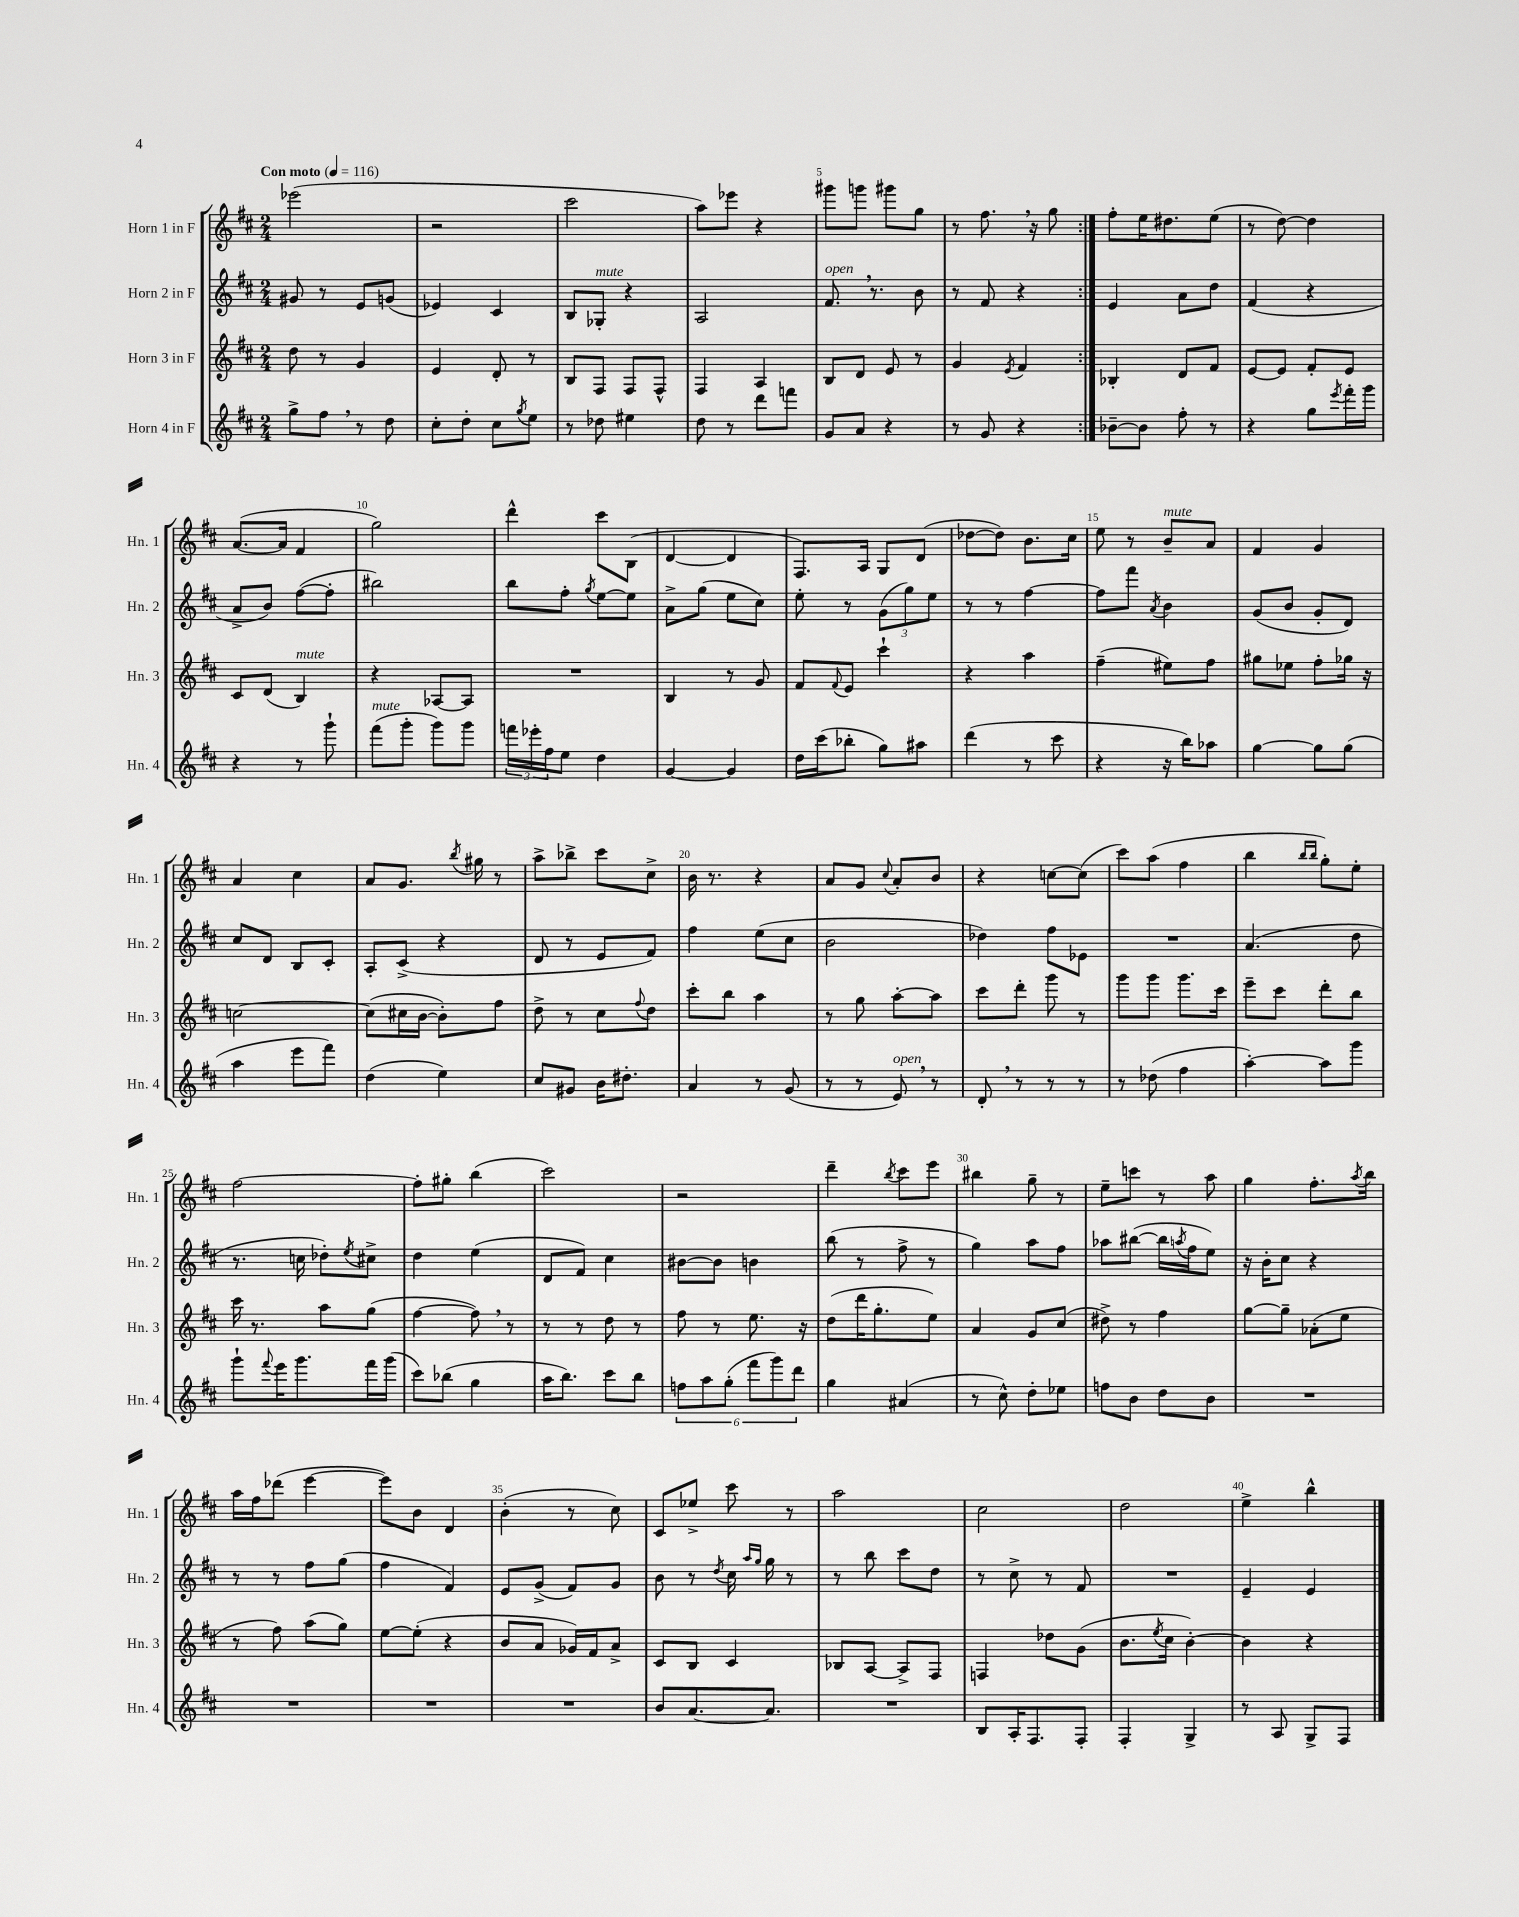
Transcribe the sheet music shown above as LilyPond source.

<<
\new StaffGroup <<
\new Staff = "s0" \with { instrumentName = "Horn 1 in F" shortInstrumentName = "Hn. 1" } {
    \clef treble \key d \major \numericTimeSignature \time 2/4 \tempo "Con moto" 4 = 116
    \repeat volta 2 { ees'''2( |
    r2 |
    cis'''2 |
    a''8) ees'''8 r4 |
    gis'''8 g'''8 gis'''8 g''8 |
    r8 fis''8. \breathe r16 g''8 | }
    fis''8-. e''16 dis''8. e''8( |
    r8 d''8~) d''4 |
    a'8.~( a'16 fis'4 |
    g''2) |
    d'''4-^ cis'''8 b8( |
    d'4~ d'4 |
    fis8.) a16 g8 d'8( |
    des''8~ des''8) b'8. cis''16 |
    e''8 r8 b'8--^\markup { \italic "mute" } a'8 |
    fis'4 g'4 |
    a'4 cis''4 |
    a'8 g'8. \acciaccatura { b''8 } gis''16 r8 |
    a''8-> bes''8-> cis'''8 cis''8-> |
    b'16 r8. r4 |
    a'8 g'8 \appoggiatura { cis''8 } a'8-. b'8 |
    r4 c''8~ c''8( |
    cis'''8) a''8( fis''4 |
    b''4 \grace { b''16 b''16 } g''8-.) e''8-. |
    fis''2~ |
    fis''8-. gis''8-. b''4( |
    cis'''2) |
    r2 |
    d'''4-- \acciaccatura { b''8 } cis'''8 e'''8 |
    bis''4 g''8-- r8 |
    e''8-- c'''8 r8 a''8 |
    g''4 fis''8.-. \acciaccatura { a''8 } b''16 |
    a''16 fis''16 des'''8( e'''4~ |
    e'''8) b'8 d'4 |
    b'4-.( r8 cis''8) |
    cis'8 ees''8-> cis'''8 r8 |
    a''2 |
    cis''2 |
    d''2 |
    e''4-> b''4-^ \bar "|." |
}
\new Staff = "s1" \with { instrumentName = "Horn 2 in F" shortInstrumentName = "Hn. 2" } {
    \clef treble \key d \major \numericTimeSignature \time 2/4
    \repeat volta 2 { gis'8 r8 e'8 g'8( |
    ees'4) cis'4 |
    b8 ges8-.^\markup { \italic "mute" } r4 |
    a2 |
    fis'8.^\markup { \italic "open" } \breathe r8. b'8 |
    r8 fis'8 r4 | }
    e'4 a'8 d''8 |
    fis'4( r4 |
    a'8-> b'8) fis''8~( fis''8-. |
    bis''2) |
    b''8 fis''8-. \acciaccatura { g''8 } e''8~ e''8 |
    a'8-> g''8( e''8 cis''8) |
    e''8-. r8 \tuplet 3/2 { g'8( g''8) e''8 } |
    r8 r8 fis''4~ |
    fis''8 fis'''8 \acciaccatura { a'8 } b'4 |
    g'8( b'8 g'8-. d'8) |
    cis''8 d'8 b8 cis'8-. |
    a8-. cis'8->( r4 |
    d'8 r8 e'8 fis'8) |
    fis''4 e''8( cis''8 |
    b'2 |
    des''4) fis''8 ees'8 |
    R2 |
    a'4.( d''8 |
    r8. c''16 des''8-.) \acciaccatura { e''8 } cis''8-> |
    d''4 e''4( |
    d'8 fis'8) cis''4 |
    bis'8~ bis'8 b'4 |
    b''8( r8 fis''8-> r8 |
    g''4) a''8 fis''8 |
    aes''8 bis''8~( bis''16 \acciaccatura { a''8 } fis''16 e''8) |
    r16 b'16-. cis''8 r4 |
    r8 r8 fis''8 g''8( |
    fis''4 fis'4) |
    e'8 g'8->( fis'8) g'8 |
    b'8 r8 \acciaccatura { d''8 } cis''16 \grace { a''16 g''16 } g''16 r8 |
    r8 b''8 cis'''8 d''8 |
    r8 cis''8-> r8 fis'8 |
    R2 |
    e'4-- e'4 \bar "|." |
}
\new Staff = "s2" \with { instrumentName = "Horn 3 in F" shortInstrumentName = "Hn. 3" } {
    \clef treble \key d \major \numericTimeSignature \time 2/4
    \repeat volta 2 { d''8 r8 g'4 |
    e'4 d'8-. r8 |
    b8 fis8 fis8 fis8-^ |
    fis4 a4 |
    b8 d'8 e'8 r8 |
    g'4 \acciaccatura { e'8 } fis'4 | }
    bes4-. d'8 fis'8 |
    e'8~ e'8 fis'8-. e'8 |
    cis'8 d'8( b4^\markup { \italic "mute" }) |
    r4 aes8~ aes8 |
    R2 |
    b4 r8 g'8 |
    fis'8 \appoggiatura { fis'8 } e'8 cis'''4-! |
    r4 a''4 |
    fis''4--( eis''8) fis''8 |
    gis''8 ees''8 fis''8-. ges''16 r16 |
    c''2~ |
    c''8( cis''16 b'16~ b'8-.) fis''8 |
    d''8-> r8 cis''8 \appoggiatura { fis''8 } d''8 |
    cis'''8-. b''8 a''4 |
    r8 g''8 a''8~-. a''8 |
    cis'''8 d'''8-. g'''8 r8 |
    g'''8 g'''8 g'''8. cis'''16 |
    e'''8-- cis'''8 d'''8-. b''8 |
    cis'''16 r8. a''8 g''8( |
    fis''4~ fis''8) \breathe r8 |
    r8 r8 d''8 r8 |
    fis''8 r8 e''8. r16 |
    d''8( d'''16 g''8.-. e''8) |
    a'4 g'8 cis''8( |
    dis''8->) r8 fis''4 |
    g''8~ g''8-- aes'8-.( e''8 |
    r8 fis''8) a''8( g''8) |
    e''8~ e''8-.( r4 |
    b'8 a'8 ges'16) fis'16 a'8-> |
    cis'8 b8 cis'4 |
    bes8 a8~ a8-> fis8 |
    f4 des''8 g'8( |
    b'8. \acciaccatura { e''8 } cis''16 b'4~-.) |
    b'4 r4 \bar "|." |
}
\new Staff = "s3" \with { instrumentName = "Horn 4 in F" shortInstrumentName = "Hn. 4" } {
    \clef treble \key d \major \numericTimeSignature \time 2/4
    \repeat volta 2 { g''8-> fis''8 \breathe r8 d''8 |
    cis''8-. d''8-. cis''8 \acciaccatura { g''8 } e''8 |
    r8 des''8 eis''4 |
    d''8 r8 d'''8 f'''8 |
    g'8 a'8 r4 |
    r8 g'8 r4 | }
    bes'8~-- bes'8 fis''8-. r8 |
    r4 g''8 \acciaccatura { e'''8 } fis'''16-. g'''16 |
    r4 r8 g'''8-! |
    fis'''8^\markup { \italic "mute" }( g'''8-. g'''8) g'''8 |
    \tuplet 3/2 { f'''16 ees'''16-. fis''16 } e''8 d''4 |
    g'4~ g'4 |
    d''16 cis'''16( bes''8-. g''8) ais''8 |
    d'''4( r8 cis'''8 |
    r4 r16 b''16) aes''8 |
    g''4~ g''8 g''8( |
    a''4 e'''8 fis'''8) |
    d''4( e''4) |
    cis''8 gis'8 b'16 dis''8.-. |
    a'4 r8 g'8( |
    r8 r8 e'8^\markup { \italic "open" }) \breathe r8 |
    d'8-. \breathe r8 r8 r8 |
    r8 des''8( fis''4 |
    a''4~-.) a''8 g'''8 |
    g'''8-! \appoggiatura { fis'''8 } e'''16 g'''8. fis'''16 g'''16( |
    cis'''8) bes''8( g''4 |
    a''16 b''8.) cis'''8 b''8 |
    \tuplet 6/4 { f''8 a''8 g''8-.( fis'''8 g'''8) d'''8 } |
    g''4 ais'4( |
    r8 cis''8-^) d''8-. ees''8 |
    f''8 b'8 d''8 b'8 |
    R2 |
    R2 |
    R2 |
    R2 |
    b'8 a'8.~ a'8. |
    R2 |
    b8 a16-. fis8. fis8-. |
    fis4-. g4-> |
    r8 a8 g8-> fis8 \bar "|." |
}
>>
>>
\layout { \context { \Score \override BarNumber.break-visibility = ##(#f #t #t) barNumberVisibility = #(every-nth-bar-number-visible 5) } }
